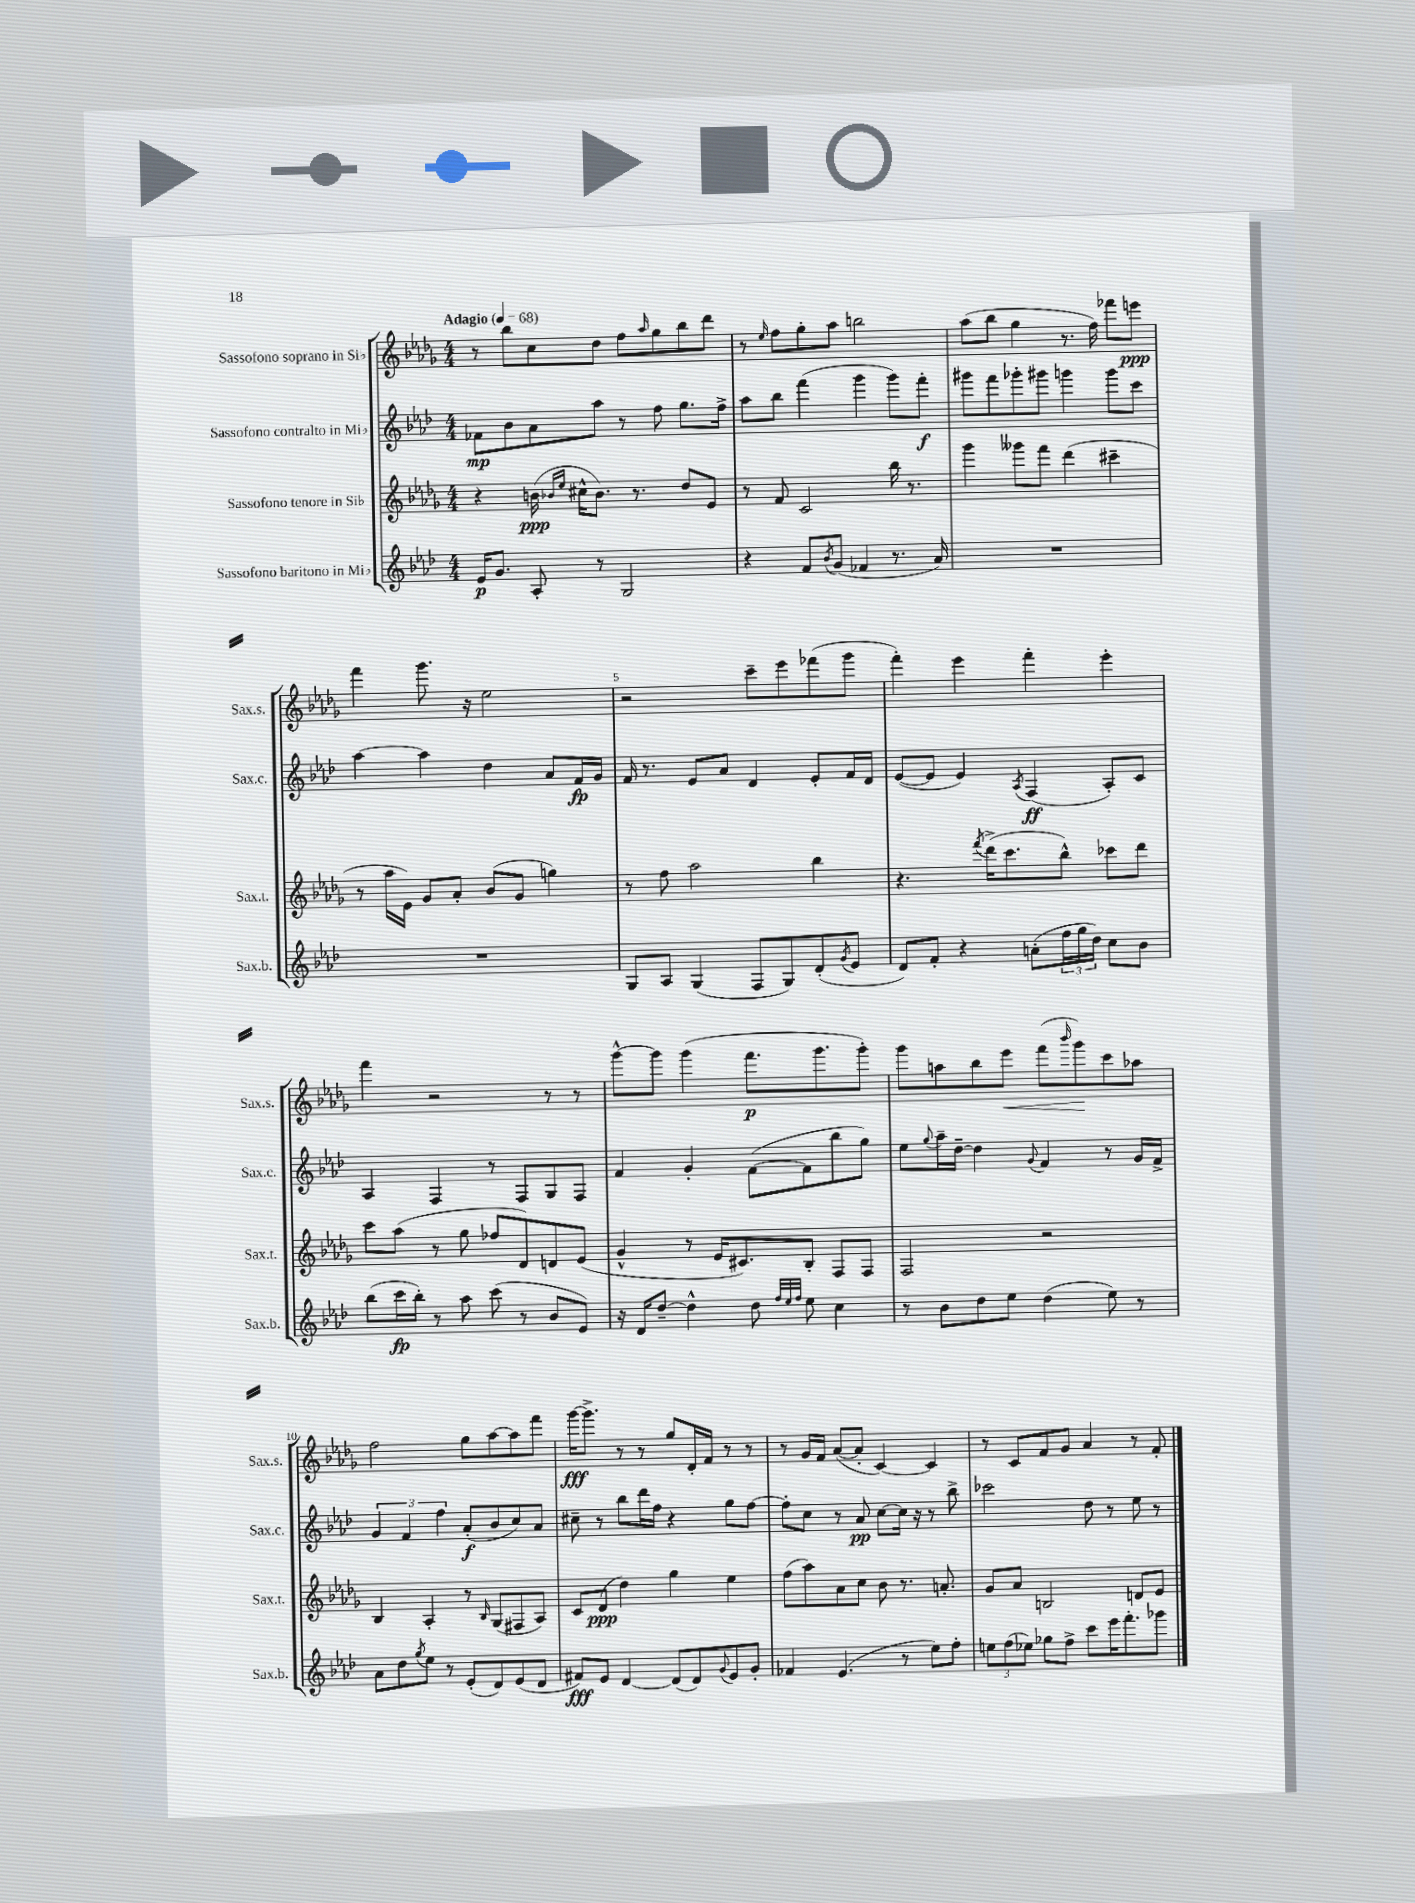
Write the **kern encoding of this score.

**kern	**kern	**kern	**kern
*staff4	*staff3	*staff2	*staff1
*clefG2	*clefG2	*clefG2	*clefG2
*k[b-e-a-d-]	*k[b-e-a-d-g-]	*k[b-e-a-d-]	*k[b-e-a-d-g-]
*M4/4	*M4/4	*M4/4	*M4/4
*MM68	*MM68	*MM68	*MM68
16e-	4r	8f-	8r
8.g	.	.	.
.	.	8b-	8bb-
8A-'	(16b	8a-	8cc
.	16qqb-	.	.
.	16qqee-	.	.
.	16cc#^^	.	.
8r	8.b-)	8aa-	8dd-
2G	.	8r	8ff
.	8.r	.	.
.	.	.	16qqaa-
.	.	8ff	8gg-
.	8dd-	8.gg	8bb-
.	8e-	.	8ddd-
.	.	16ff^	.
=	=	=	=
4r	8r	8aa-	8r
.	.	.	16qqee-
.	8f	8bb-	8ff
8f	2c	(4fff	8gg-'
8qb-	.	.	.
(8g	.	.	8aa-
4f-	.	4ggg	2bb
8.r	16bb-	8ggg)	.
.	8.r	.	.
.	.	8fff'	.
16a-)	.	.	.
=	=	=	=
1r	4ggg-	8ggg#	(8aa-
.	.	8fff	8bb-
.	8ggg--	8ggg-'	4gg-
.	8fff	8ggg#	.
.	(4ddd-	4ggg	8.r
.	.	.	16ff)
.	4ccc#~	8ggg	8fff-
.	.	8ccc	8eee
=	=	=	=
1r	8r	[4aa-	4fff
.	16aa-	.	.
.	16e-)	.	.
.	8g-	4aa-]	8.ggg-
.	8a-'	.	.
.	.	.	16r
.	(8b-	4dd-	2ee-
.	8g-	.	.
.	4gg)	8a-	.
.	.	16f	.
.	.	16g	.
=	=	=	=
8G	8r	16f	2r
.	.	8.r	.
8A-	8ff	.	.
(4G	2aa-	8e-	.
.	.	8a-	.
8F	.	4d-	8ccc~
8G)	.	.	8eee-
(8d-'	4bb-	8e-'	(8fff-
8qg	.	.	.
8e-	.	16f	8ggg-
.	.	16d-	.
=	=	=	=
8d-)	4.r	([8e-	4fff')
8f'	.	8e-]	.
4r	.	4e-)	4eee-
.	8qfff	.	.
.	(16ddd-^	.	.
.	8.ccc	.	.
.	.	8qA-	.
(8a'	.	(4F	4fff'
24ff	8bb-^^)	.	.
24gg	.	.	.
24dd-)	.	.	.
8cc	8ccc-	8A-')	4eee-'
8b-	8ddd-	8c	.
=	=	=	=
(8bb-	8ccc	4A-	4fff
16ccc	(8aa-	.	.
16bb-')	.	.	.
8r	8r	4F	2r
8aa-	8gg-	.	.
(8ccc	8ff-	8r	.
8r	8d-)	8F	.
8b-	8d	8G	8r
8e-)	(8e-	8F	8r
=	=	=	=
16r	4g-^^	4f	[8ggg-^^
16d-	.	.	.
[8dd-~	.	.	8ggg-]
4dd-^^]	8r	4g'	(4ggg-
.	16e-	.	.
.	8.c#)	.	.
8dd-	.	([8f	8.fff
32qqff	.	.	.
32qqee-	.	.	.
32qqff	.	.	.
8ee-	8B-'	8f]	.
.	.	.	8.ggg-
4cc	8F	8bb-	.
.	8F	8gg)	8ggg-')
=	=	=	=
8r	2F	8ee-	8ggg-
.	.	8qqgg	.
8b-	.	16aa-~	8aa
.	.	[16dd-~	.
8dd-	.	4dd-]	8bb-
8ee-	.	.	8eee-
.	.	8qqg	.
(4dd-	2r	4f	(8fff
.	.	.	16qqbbb-
.	.	.	8ggg-)
8ee-)	.	8r	8ccc
8r	.	16g	8aa-
.	.	16f^	.
=	=	=	=
8a-	4B-	6g	2ff
8dd-	.	.	.
.	.	6f	.
8qgg	.	.	.
8ee-	4A-'	.	.
.	.	6ff	.
8r	.	.	.
(8e-'	8r	(8a-'	8gg-
.	16qqB-	.	.
8d-)	(8G-	8b-	[8aa-
(8e-	8F#	8cc)	8aa-]
8d-	8A-)	8a-	8fff
=	=	=	=
8f#)	8c	8cc#~	[16ggg-
.	.	.	8.ggg-^]
8e-	(8d-	8r	.
[4d-	4dd-)	8bb-	8r
.	.	16ddd-	8r
.	.	16ff	.
(8d-]	4gg-	4r	8gg-
8d-)	.	.	16d-'
.	.	.	16f
8qqg	.	.	.
8e-	4ee-	8gg	8r
8g'	.	[8ff	8r
=	=	=	=
4f-	(8ff	8ff']	8r
.	8aa-)	8cc	16g-
.	.	.	16f
(4.e-	8a-	8r	([8a-
.	8cc	8a-	8a-']
.	8b-	[8cc	[4c)
8r	8.r	16cc]	.
.	.	16r	.
8ee-)	.	8r	4c]
.	8.a'	.	.
8ff'	.	8bb-^	.
=	=	=	=
12ee	8g-	2ccc-	8r
(12ff	.	.	.
.	8a-	.	8c
12ee-)	.	.	.
8gg-	2B	.	8f
8ff^	.	.	8g-
8ccc	.	8dd-	4a-
16eee-	.	8r	.
8.fff'	.	.	.
.	8d	8ee-	8r
8ggg-	8e-	8r	8f'
==	==	==	==
*-	*-	*-	*-
